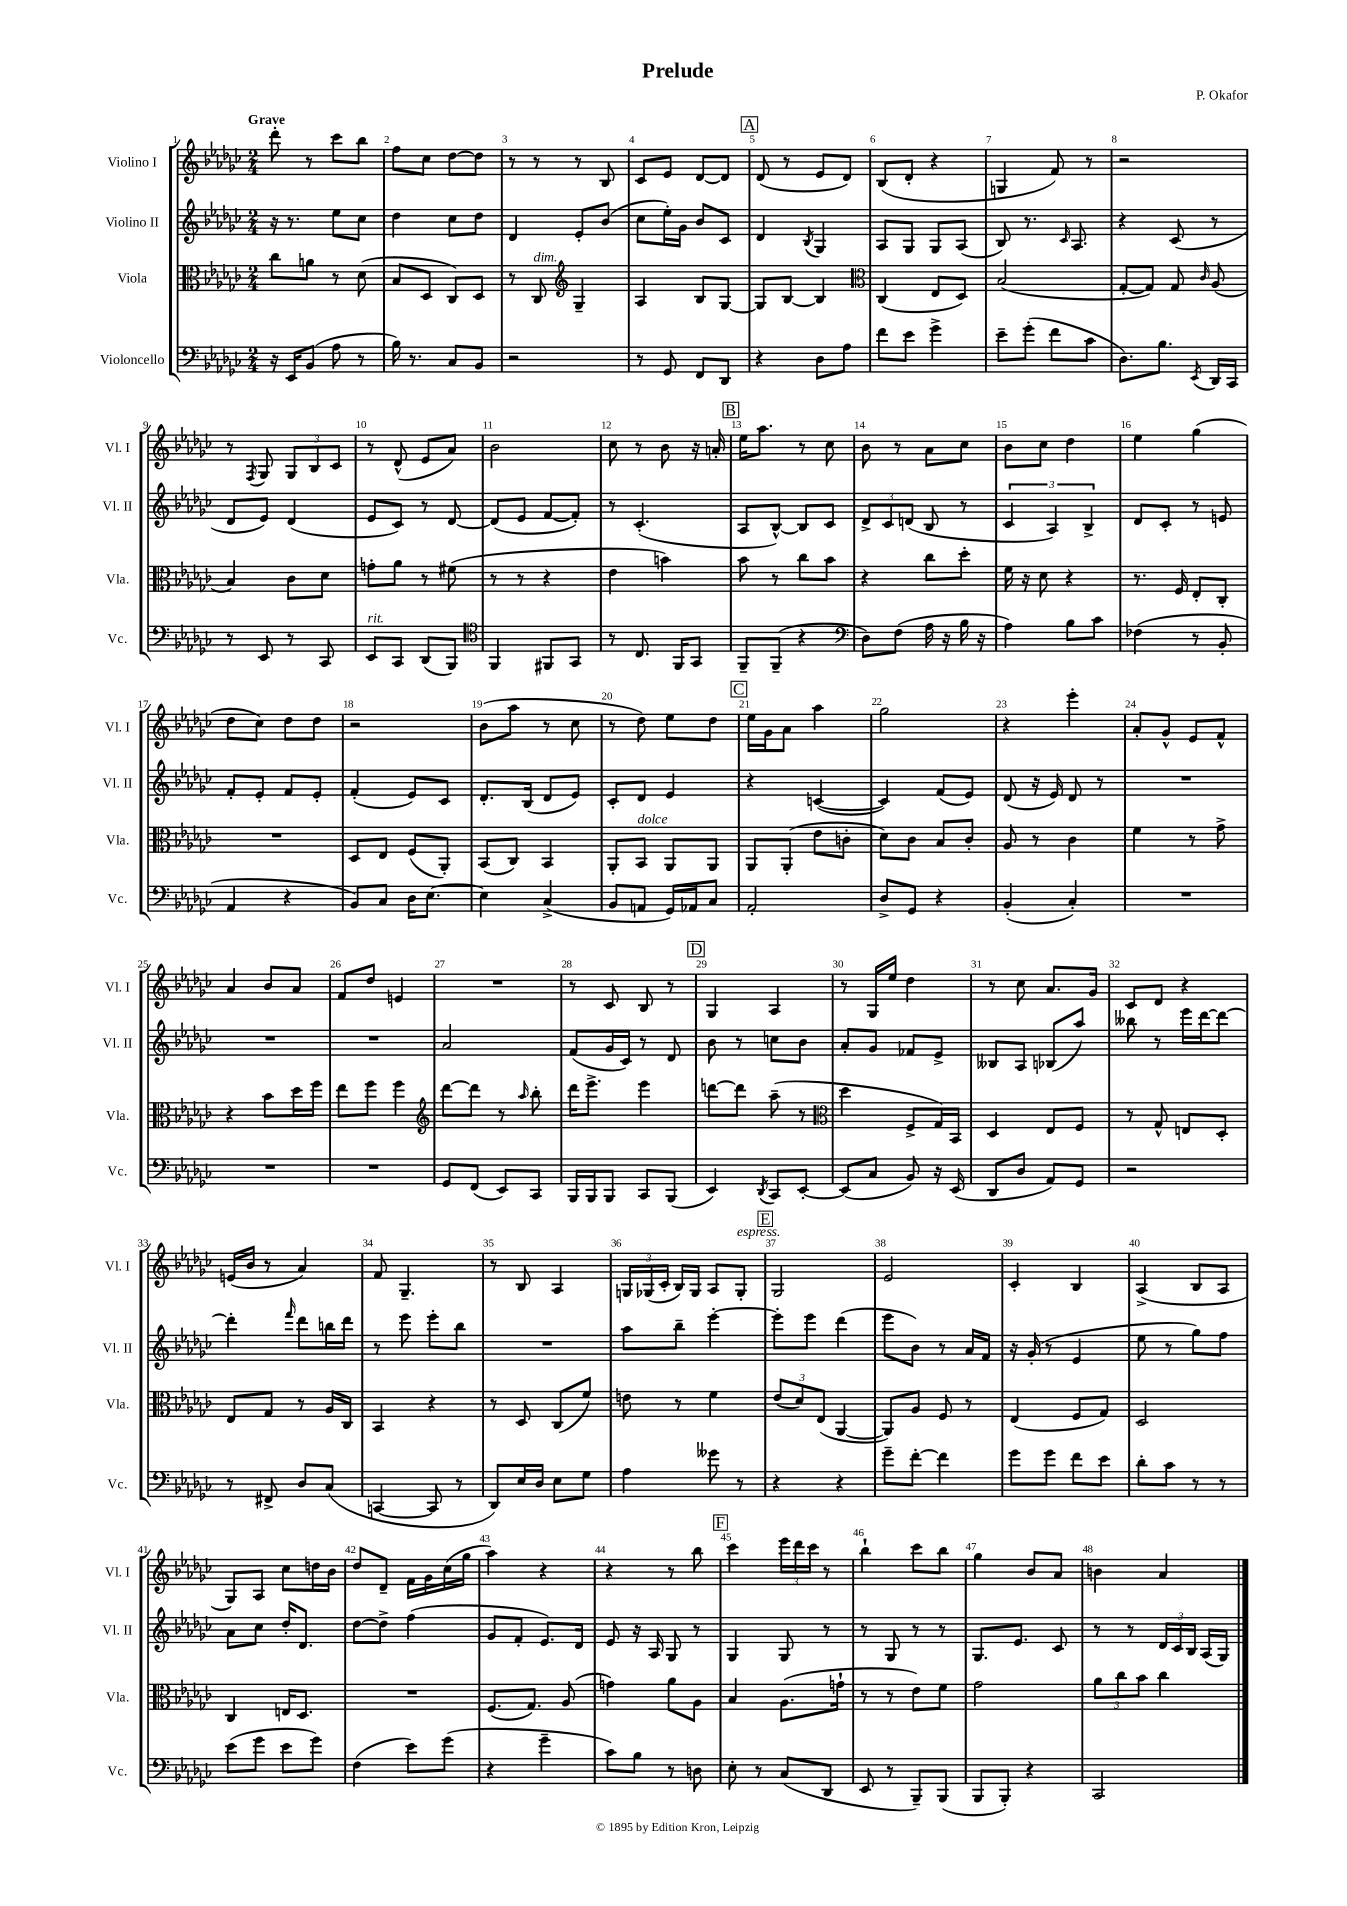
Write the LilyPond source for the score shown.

\header { title = "Prelude" composer = "P. Okafor" }
<<
\new StaffGroup <<
\new Staff = "s0" \with { instrumentName = "Violino I" shortInstrumentName = "Vl. I" } {
    \clef treble \key ges \major \numericTimeSignature \time 2/4 \tempo "Grave"
    \autoBeamOff des'''8-. r8 ces'''8[ bes''8] |
    f''8[ ces''8] des''8[~ des''8] |
    r8 r8 r8 bes8 |
    ces'8[ ees'8] des'8[~ des'8] |
    \mark \markup { \box "A" } des'8( r8 ees'8[ des'8]) |
    bes8[( des'8]-. r4 |
    g4 f'8) r8 |
    r2 |
    r8 \acciaccatura { f8 } ges8 \tuplet 3/2 { ges8[ bes8 ces'8] } |
    r8 des'8-^( ees'8[ aes'8]) |
    bes'2 |
    ces''8 r8 bes'8 r16 a'16-. |
    \mark \markup { \box "B" } ees''16[ aes''8.] r8 ces''8 |
    bes'8 r8 aes'8[ ces''8] |
    bes'8[ ces''8] des''4 |
    ees''4 ges''4( |
    des''8[ ces''8]) des''8[ des''8] |
    r2 |
    bes'8[( aes''8] r8 ces''8 |
    r8 des''8) ees''8[ des''8] |
    \mark \markup { \box "C" } ees''16[ ges'16 aes'8] aes''4 |
    ges''2 |
    r4 ees'''4-. |
    aes'8[-. ges'8]-^ ees'8[ f'8]-^ |
    aes'4 bes'8[ aes'8] |
    f'8[ des''8] e'4 |
    R2 |
    r8 ces'8 bes8 r8 |
    \mark \markup { \box "D" } ges4 aes4 |
    r8 ges16[ ees''16] des''4 |
    r8 ces''8 aes'8.[ ges'16] |
    ces'8[ des'8] r4 |
    e'16[( bes'16] r8 aes'4) |
    f'8 ges4.-- |
    r8 bes8 aes4 |
    \tuplet 3/2 { g16[ ges16( ces'16]-. } bes16[) ges16] aes8[ ges8]-.^\markup { \italic "espress." } |
    \mark \markup { \box "E" } ges2 |
    ees'2 |
    ces'4-. bes4 |
    aes4->( bes8[ aes8] |
    ges8[) aes8] ces''8[ d''16 bes'16] |
    des''8[ des'8]-- f'16[ ges'16 ces''16( ges''16] |
    aes''4) r4 |
    r4 r8 bes''8 |
    \mark \markup { \box "F" } ces'''4 \tuplet 3/2 { ees'''16[ des'''16 ces'''16] } r8 |
    bes''4-! ces'''8[ bes''8] |
    ges''4 bes'8[ aes'8] |
    b'4 aes'4 \bar "|." |
}
\new Staff = "s1" \with { instrumentName = "Violino II" shortInstrumentName = "Vl. II" } {
    \clef treble \key ges \major \numericTimeSignature \time 2/4
    \autoBeamOff r16 r8. ees''8[ ces''8] |
    des''4 ces''8[ des''8] |
    des'4 ees'8[-. bes'8]( |
    ces''8[ ees''16-.) ges'16] bes'8[ ces'8] |
    \mark \markup { \box "A" } des'4 \acciaccatura { bes8 } ges4 |
    aes8[ ges8] ges8[ aes8]( |
    bes8) r8. \grace { ces'16 } aes8. |
    r4 ces'8( r8 |
    des'8[ ees'8]) des'4( |
    ees'8[ ces'8]) r8 des'8~ |
    des'8[( ees'8] f'8[~ f'8]-.) |
    r8 ces'4.-.( |
    \mark \markup { \box "B" } aes8[ bes8]~-^) bes8[ ces'8] |
    \tuplet 3/2 { des'8[-> ces'8 d'8]( } bes8 r8 |
    \tuplet 3/2 { ces'4 aes4) bes4-> } |
    des'8[ ces'8]-. r8 e'8 |
    f'8[-. ees'8]-. f'8[ ees'8]-. |
    f'4-.( ees'8[) ces'8] |
    des'8.[-. bes16]( des'8[ ees'8]) |
    ces'8[-. des'8] ees'4 |
    \mark \markup { \box "C" } r4 c'4~( |
    c'4) f'8[( ees'8]) |
    des'8( r16 ees'16) des'8 r8 |
    R2 |
    R2 |
    R2 |
    aes'2 |
    f'8[( ges'16 ces'16]) r8 des'8 |
    \mark \markup { \box "D" } bes'8 r8 c''8[ bes'8] |
    aes'8[-. ges'8] fes'8[ ees'8]-> |
    beses8[ aes8] bes8[( aes''8]) |
    beses''8 r8 ees'''16[ des'''16~ des'''8]~ |
    des'''4-. \grace { f'''16 } des'''8[ b''16 des'''16] |
    r8 ees'''8 ees'''8[-. bes''8] |
    R2 |
    aes''8[ bes''8]-- ees'''4~-. |
    \mark \markup { \box "E" } ees'''8[-. ees'''8] des'''4( |
    ees'''8[ bes'8]) r8 aes'16[ f'16] |
    r16 ges'16-.( r8 ees'4 |
    ees''8 r8 ges''8[) f''8] |
    aes'8[ ces''8] des''16[-. des'8.] |
    des''8[~ des''8]-> f''4( |
    ges'8[ f'8]-. ees'8.[) des'16] |
    ees'8 r16 aes16 ges8 r8 |
    \mark \markup { \box "F" } ges4 ges8 r8 |
    r8 ges8 r8 r8 |
    ges8.[ ees'8.] ces'8 |
    r8 r8 \tuplet 3/2 { des'16[ ces'16 bes16] } aes16[( ges16]) \bar "|." |
}
\new Staff = "s2" \with { instrumentName = "Viola" shortInstrumentName = "Vla." } {
    \clef alto \key ges \major \numericTimeSignature \time 2/4
    \autoBeamOff ces''8[ a'8] r8 des'8( |
    bes8[ des8] ces8[) des8] |
    r8 ces8^\markup { \italic "dim." } \clef treble ges4-- |
    aes4 bes8[ ges8]~ |
    \mark \markup { \box "A" } ges8[ bes8]~ bes4 |
    \clef alto ces4( ees8[ des8]) |
    bes2( |
    ges8[~-. ges8]) ges8 \grace { ces'16 } aes8( |
    bes4) ces'8[ des'8] |
    g'8[-. aes'8] r8 fis'8( |
    r8 r8 r4 |
    ees'4 b'4) |
    \mark \markup { \box "B" } bes'8 r8 ces''8[ bes'8] |
    r4 ces''8[ des''8]-. |
    f'16 r16 des'8 r4 |
    r8. f16 ees8[-. ces8]-. |
    R2 |
    des8[ ees8] f8[( aes,8]-.) |
    bes,8[( ces8]) bes,4 |
    aes,8[-. bes,8]^\markup { \italic "dolce" } aes,8[ aes,8] |
    \mark \markup { \box "C" } aes,8[ aes,8]-.( ees'8[ c'8]-. |
    des'8[) ces'8] bes8[ ces'8]-. |
    aes8 r8 ces'4 |
    f'4 r8 ges'8-> |
    r4 bes'8[ des''16 f''16] |
    ees''8[ f''8] f''4 |
    \clef treble des'''8[~ des'''8] r8 \grace { aes''16 } bes''8-. |
    des'''16[ ees'''8.]-> ees'''4 |
    \mark \markup { \box "D" } d'''8[~ d'''8] aes''8--( r8 |
    \clef alto des''4 f8[-> ges16) bes,16] |
    des4 ees8[ f8] |
    r8 ges8-^ e8[ des8]-. |
    ees8[ ges8] r8 aes16[ ces16] |
    bes,4 r4 |
    r8 des8 ces8[( f'8]) |
    e'8 r8 f'4 |
    \mark \markup { \box "E" } \tuplet 3/2 { ees'8[( des'8) ees8]( } aes,4~ |
    aes,8[) aes8] f8 r8 |
    ees4( f8[ ges8]) |
    des2 |
    ces4 e16[ des8.] |
    R2 |
    f8.[( ges8.]) aes8( |
    g'4) aes'8[ aes8] |
    \mark \markup { \box "F" } bes4 aes8.[( g'16]-! |
    r8 r8 ees'8[) f'8] |
    ges'2 |
    \tuplet 3/2 { aes'8[ ces''8 bes'8] } ces''4 \bar "|." |
}
\new Staff = "s3" \with { instrumentName = "Violoncello" shortInstrumentName = "Vc." } {
    \clef bass \key ges \major \numericTimeSignature \time 2/4
    \autoBeamOff r16 ees,16[ bes,8]( aes8 r8 |
    bes16) r8. ces8[ bes,8] |
    r2 |
    r8 ges,8 f,8[ des,8] |
    \mark \markup { \box "A" } r4 des8[ aes8] |
    f'8[ ees'8] ges'4-> |
    ees'8[-- ges'8]-.( f'8[ ces'8] |
    des8.[) bes8.] \acciaccatura { ees,8 } des,16[ ces,16] |
    r8 ees,8 r8 ces,8 |
    ees,8[^\markup { \italic "rit." } ces,8] des,8[( bes,,8]) |
    \clef tenor f,4 fis,8[ ges,8] |
    r8 ces8. f,16[ ges,8] |
    \mark \markup { \box "B" } f,8[-- f,8]--( r4 |
    \clef bass des8[) f8]( aes16 r16 bes16 r16 |
    aes4) bes8[ ces'8] |
    fes4( r8 bes,8-. |
    aes,4 r4 |
    bes,8[) ces8] des16[ ees8.]~ |
    ees4 ces4->( |
    bes,8[ a,8] ges,16[) aes,16 ces8] |
    \mark \markup { \box "C" } aes,2-. |
    des8[-> ges,8] r4 |
    bes,4-.( ces4-.) |
    R2 |
    R2 |
    R2 |
    ges,8[ f,8]( ees,8[) ces,8] |
    bes,,16[ bes,,16 bes,,8] ces,8[ bes,,8]( |
    \mark \markup { \box "D" } ees,4) \acciaccatura { des,8 } ces,8[ ees,8]~-. |
    ees,8[( ces8] bes,8) r16 ees,16( |
    des,8[ des8] aes,8[) ges,8] |
    r2 |
    r8 fis,8-> des8[ ces8]( |
    c,4~ c,8 r8 |
    des,8[) ees16 des16] ees8[ ges8] |
    aes4 geses'8 r8 |
    \mark \markup { \box "E" } r4 r4 |
    ges'8[-- f'8]~-. f'4 |
    ges'8[ ges'8] f'8[ ees'8] |
    des'8[-. ces'8] r8 r8 |
    ees'8[( ges'8] ees'8[ ges'8]) |
    f4( ees'8[) ges'8]( |
    r4 ges'4-- |
    ces'8[) bes8] r8 d8 |
    \mark \markup { \box "F" } ees8-. r8 ces8[( des,8] |
    ees,8 r8 bes,,8[--) bes,,8]( |
    bes,,8[ bes,,8]-.) r4 |
    ces,2 \bar "|." |
}
>>
>>
\layout { \context { \Score \override BarNumber.break-visibility = ##(#f #t #t) barNumberVisibility = #all-bar-numbers-visible } }
